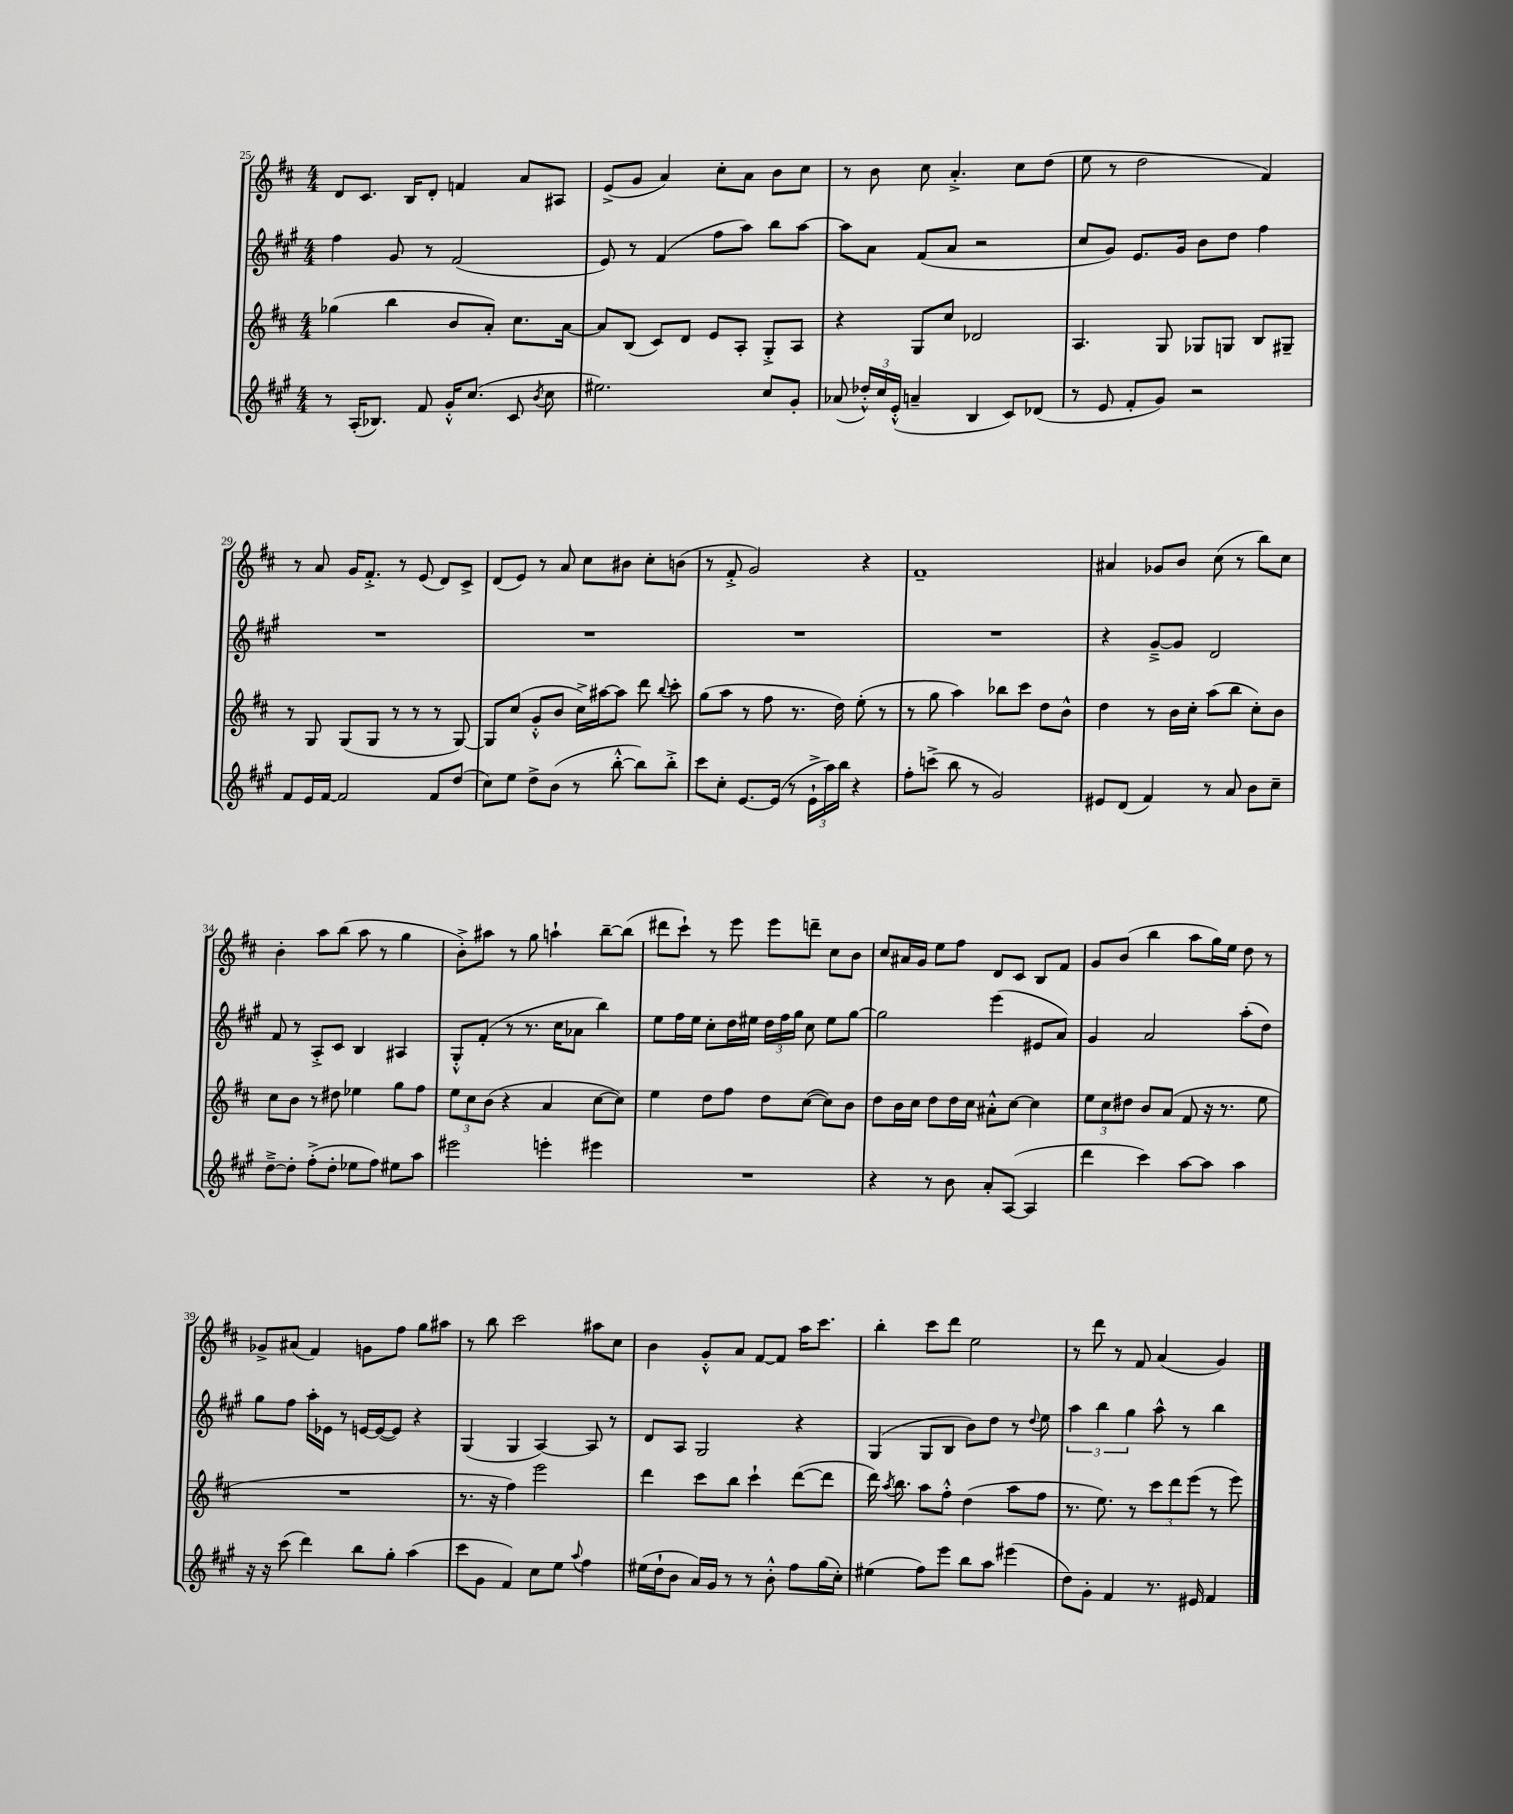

**kern	**kern	**kern	**kern
*staff4	*staff3	*staff2	*staff1
*clefG2	*clefG2	*clefG2	*clefG2
*k[f#c#g#]	*k[f#c#]	*k[f#c#g#]	*k[f#c#]
*M4/4	*M4/4	*M4/4	*M4/4
8r	(4gg-	4ff#	8d
(16A'	.	.	8.c#
8.B-)	.	.	.
.	4bb	8g#	.
.	.	.	16B
8f#	.	8r	8d'
16g#'^^	8b	(2f#	4f
(8.cc#	.	.	.
.	8a')	.	.
8c#	8.cc#	.	8a
8qb	.	.	.
8cc#	.	.	8A#
.	[16a	.	.
=	=	=	=
2.ee#)	8a]	8e)	(8e^
.	(8B	8r	8g
.	8c#)	(4f#	4a)
.	8d	.	.
.	8e	8ff#	8cc#'
.	8A'	8aa)	8a
8cc#	8G'^	8bb	8b
8g#'	8A	[8aa	8cc#
=	=	=	=
(8a-	4r	8aa]	8r
24dd-'^^)	.	8a	8b
24cc#	.	.	.
(24e'^^	.	.	.
4a~	8G	(8f#	8cc#
.	8cc#	8a	4.a'^
4B	2d-	2r	.
8c#)	.	.	8cc#
(8d-	.	.	(8dd
=	=	=	=
8r	4.A	8cc#	8ee
8e	.	8g#)	8r
8f#'	.	8.e	2dd
8g#)	8G	.	.
.	.	16g#	.
2r	8G-	8b	.
.	8G	8dd	.
.	8B	4ff#	4f#)
.	8G#~	.	.
=	=	=	=
8f#	8r	1r	8r
16e	8G	.	8a
[16f#	.	.	.
2f#]	(8G	.	16g
.	.	.	8.f#'^
.	8G	.	.
.	8r	.	8r
.	8r	.	(8e
8f#	8r	.	8d)
(8dd	[8G)	.	8c#^
=	=	=	=
8cc#)	8G]	1r	(8d
8ee	(8cc#	.	8e)
8dd^	8g'^^	.	8r
(8b	8b	.	8a
8r	16cc#^)	.	8cc#
.	[16aa#	.	.
[8bb'^^	8aa#]	.	8b#
8bb])	8ddd	.	8cc#'
.	8qqbb	.	.
8bb'^	8ccc#'	.	(8b
=	=	=	=
8ccc#	(8gg	1r	8r
8cc#'	8aa	.	8f#'^
[8.e	8r	.	2g)
.	8ff#	.	.
(16e]	.	.	.
8r	8.r	.	.
24e`^	.	.	.
24aa)	.	.	.
.	16dd)	.	.
24bb	.	.	.
4r	(8ee'	.	4r
.	8r	.	.
=	=	=	=
8ff#'	8r	1r	1f#~
(8ccc^	8gg	.	.
8bb	4aa)	.	.
8r	.	.	.
2g#)	8bb-	.	.
.	8ccc#	.	.
.	8dd	.	.
.	8b^^	.	.
=	=	=	=
8e#	4dd	4r	4a#
(8d	.	.	.
4f#)	8r	[8g#~^	8g-
.	16b	8g#]	8b
.	16cc#'	.	.
8r	(8aa	2d	(8cc#
8a	8bb	.	8r
8b	8cc#')	.	8bb)
8cc#~	8b	.	8cc#
=	=	=	=
[8dd~^	8cc#	8f#	4b'
8dd']	8b	8r	.
(8ff#'^	8r	8A'^	8aa
8dd'	8dd#	8c#	(8bb
8ee-	4ee-	4B	8aa
8ff#)	.	.	8r
8ee#	8gg	4A#	4gg
8aa	8ff#	.	.
=	=	=	=
2eee#	12ee	8G#'^^	8b'^)
.	12cc#	.	.
.	.	(8f#'	8aa#
.	(12b	.	.
.	4r	8r	8r
.	.	8.r	8gg
4eee'	4a	.	4aa`
.	.	16cc#	.
.	.	8a-	.
4eee#	[8cc#	4bb)	[8bb~
.	8cc#])	.	(8bb]
=	=	=	=
1r	4ee	8ee	8ddd#
.	.	16ff#	8ccc#`)
.	.	16ee	.
.	8dd	8cc#'	8r
.	8ff#	16dd	8eee
.	.	16ee#	.
.	8dd	24dd	8eee
.	.	24ff#	.
.	.	24gg#	.
.	([8cc#	8cc#	8ddd~
.	8cc#])	8ee#	8cc#
.	8b	[8gg#	8b
=	=	=	=
4r	8dd	2gg#]	8cc#
.	16b	.	16a#
.	16cc#	.	16g
8r	8dd	.	8ee
8b	16dd	.	8ff#
.	16cc#	.	.
8a'	8a#'^^	(4eee	8d
([8A	[8cc#	.	8c#
4A]	4cc#]	8e#	8B
.	.	8a)	8f#
=	=	=	=
4ddd	12ee	4g#	8g
.	12cc#	.	.
.	.	.	(8b
.	12dd#	.	.
4ccc#)	8b	2a	4bb
.	(8a	.	.
[8aa	8f#	.	8aa
8aa]	16r	.	16gg)
.	8.r	.	16ee
4aa	.	(8aa'	8dd
.	8ee	8dd)	8r
=	=	=	=
16r	1r	8gg#	8g-^
16r	.	.	.
(8ccc#	.	8ff#	(8a#
4ddd)	.	16aa'	4f#)
.	.	16e-	.
.	.	8r	.
8bb	.	[16e	8g
.	.	(16e_	.
8gg#'	.	8e])	8ff#
(4aa	.	4r	8gg
.	.	.	8aa#
=	=	=	=
8ccc#	8.r	(4G#	8r
8g#	.	.	8bb
.	16r	.	.
4f#)	4ff#)	4G#	2ccc#
8cc#	2eee	[4A)	.
8ee	.	.	.
8qqaa	.	.	.
4ff#	.	8A]	8aa#
.	.	8r	8cc#
=	=	=	=
(16ee#	4ddd	8d	4b
16dd`	.	.	.
8b	.	8A	.
16a)	8ccc#	2G#	8g'^^
16g#	.	.	.
8r	8bb	.	8a
8r	4ccc#`	.	[8f#
8b'^^	.	.	8f#]
8ff#	([8ddd	4r	16aa
.	.	.	8.ccc#
(16gg#	8ddd]	.	.
16cc#')	.	.	.
=	=	=	=
(4ee#	16ddd)	(4G#	4bb'
.	8qaa	.	.
.	8.bb	.	.
8ff#)	8aa	8G#	8ccc#
8eee	8ff#'^^	8B	8ddd
8bb	(4dd	8b)	2ee
8aa	.	8dd	.
(4eee#	8aa	8r	.
.	.	8qqdd	.
.	8ff#	8ee	.
=	=	=	=
8dd)	8.r	6aa	8r
8g#'	.	.	8ddd
.	.	6bb	.
.	8.ee)	.	.
4f#	.	.	8r
.	.	6gg#	.
.	8r	.	8f#
8.r	12ccc#	8aa^^	(4a
.	12ddd	.	.
.	.	8r	.
.	(12eee	.	.
16e#	.	.	.
4f#	8r	4bb	4g)
.	8eee)	.	.
==	==	==	==
*-	*-	*-	*-
